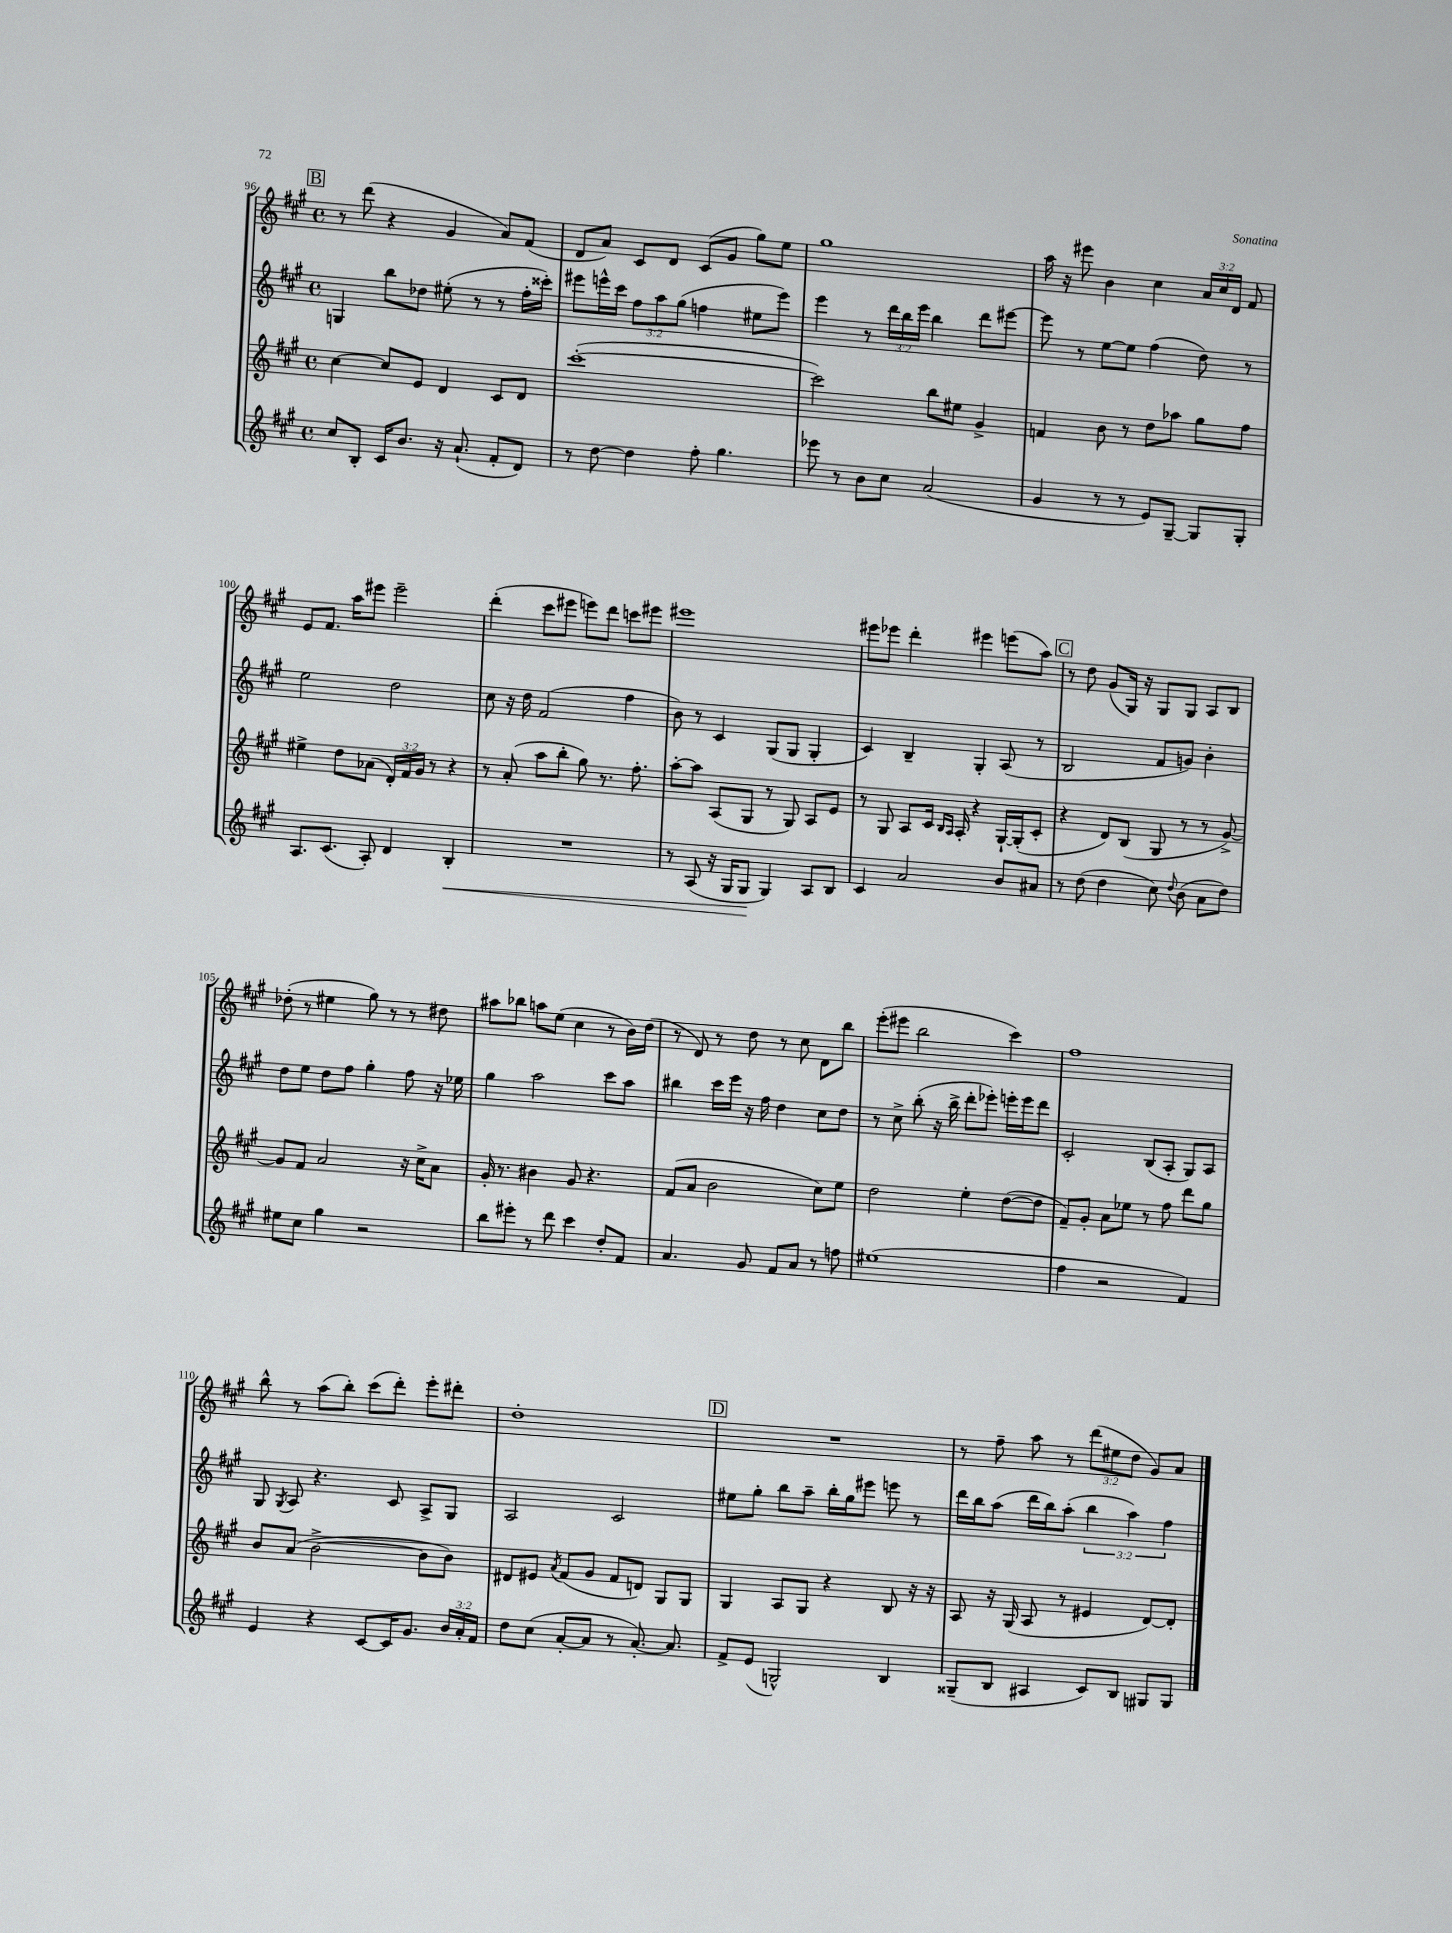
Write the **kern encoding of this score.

**kern	**kern	**kern	**kern
*staff4	*staff3	*staff2	*staff1
*clefG2	*clefG2	*clefG2	*clefG2
*k[f#c#g#]	*k[f#c#g#]	*k[f#c#g#]	*k[f#c#g#]
*M4/4	*M4/4	*M4/4	*M4/4
*met(c)	*met(c)	*met(c)	*met(c)
8cc#	[4cc#	4G	8r
8B'	.	.	(8ddd
16c#	8cc#]	8bb	4r
8.b	.	.	.
.	8e	8dd-	.
16r	4d	(8ee#'	4g#
(8.a`	.	.	.
.	.	8r	.
8f#'	8c#	8r	8a)
8d)	8d	16ff#'	(8f#
.	.	16ccc##')	.
=	=	=	=
8r	([1ccc#'	8eee#	8d
[8dd	.	16eee^^	8a)
.	.	16ccc#	.
4dd]	.	12ff#	8c#
.	.	12aa	.
.	.	.	8d
.	.	(12gg#	.
8ff#'	.	4ff	(8c#
4.gg#	.	.	8g#
.	.	8ee#	8gg#)
.	.	8eee)	8ee
=	=	=	=
8eee-	2ccc#])	4eee	1gg#
8r	.	.	.
8b	.	8r	.
8cc#	.	24ddd	.
.	.	24bb	.
.	.	24eee	.
(2a	8bb	4bb	.
.	8ee#	.	.
.	4g#^	8ddd	.
.	.	[8eee#	.
=	=	=	=
4g#	4f	8eee#]	16aa
.	.	.	16r
.	.	8r	8eee#
8r	8b	[8ee	4b
8r	8r	8ee]	.
8e)	8dd	(4ff#	4cc#
[8G#~	8aa-	.	.
8G#]	8gg#	8dd)	24a
.	.	.	24cc#
.	.	.	24d
8G#'	8ff#	8r	8f#
=	=	=	=
8.A	4ee#^	2ee	8e
.	.	.	8.f#
(8.c#	.	.	.
.	8dd	.	.
.	.	.	16aa
8A')	(8a-	.	8eee#
4d	24d')	2dd	2eee#~
.	24f#	.	.
.	24g#	.	.
.	8r	.	.
4B'	4r	.	.
=	=	=	=
1r	8r	8cc#	(4ddd'
.	(8a'	16r	.
.	.	16dd	.
.	8aa	(2f#	8ccc#
.	8bb'	.	8eee#
.	8gg#)	.	8eee)
.	8.r	.	8ddd
.	.	4ff#	8ccc
.	8.ff#'	.	.
.	.	.	8eee#
=	=	=	=
8r	[8aa'	8b)	1eee#
(8A	8aa]	8r	.
16r	(8A	4c#	.
16G#	.	.	.
8G#	8G#	.	.
4G#)	8r	(8G#	.
.	8G#)	8G#	.
8A	8A	4G#'	.
8B	8e	.	.
=	=	=	=
4c#	8r	4c#)	8eee#
.	8G#	.	8eee-
2a	8A	4B~	4ddd'
.	16c#	.	.
.	16qqB	.	.
.	16qqA	.	.
.	16A'	.	.
.	4r	4G#'	4eee#
8b	[16G#`	(8A	(8eee
.	(16G#']	.	.
8a#	8c#'	8r	8aa)
=	=	=	=
8r	4r	2B	8r
(8dd	.	.	8dd
4dd	8d)	.	(8g#
.	(8B	.	16G#)
.	.	.	16r
8cc#)	8G#	8f#	8G#
8qqdd	.	.	.
(8b	8r	8g)	8G#
8a	8r	4b'	8A
8dd)	[8g#^)	.	8B
=	=	=	=
8ee#	8g#]	8dd	(8dd-'
8cc#	8f#	8ee	8r
4gg#	2a	8dd	4ee#
.	.	8ff#	.
2r	.	4gg#'	8gg#)
.	.	.	8r
.	16r	8ff#	8r
.	16cc#^	.	.
.	8a	16r	8dd#
.	.	16ee-	.
=	=	=	=
8bb	16g#'	4gg#	8aa#
.	8.r	.	.
8eee#'	.	.	8bb-
8r	4b#	2aa	8aa
8ddd	.	.	(8ee
4ccc#	8g#	.	4cc#
.	4.r	.	.
8dd'	.	8ccc#	8r
8f#	.	8aa	16b)
.	.	.	(16dd
=	=	=	=
4.a	(8f#	4bb#	8r
.	8a	.	8d)
.	2b	16ccc#	8r
.	.	16eee	.
8g#	.	16r	8dd
.	.	16ff#	.
8f#	.	4dd	8r
8a	.	.	8cc#
8r	8cc#)	8cc#	8d
8ff	8ee	8dd	8bb
=	=	=	=
(1ee#	2dd	8r	(8eee'
.	.	8cc#^	8eee#
.	.	(8bb'	2bb
.	.	16r	.
.	.	16bb^	.
.	4ee'	8ddd'	.
.	.	8eee-')	.
.	([8dd	16eee'	4ccc#)
.	.	16eee	.
.	8dd]	8ddd	.
=	=	=	=
4ff#	8f#~)	2c#'	1ff#
.	8g#'	.	.
2r	8a	.	.
.	8ee-	.	.
.	8r	(8B	.
.	8ff#	8A'	.
4f#)	8ddd	8G#)	.
.	8gg#	8A	.
=	=	=	=
4e	8b	8G#	8bb^^
.	.	8qG#	.
.	(8a	8A	8r
4r	[2b^	4.r	(8aa
.	.	.	8bb')
[8c#	.	.	(8ccc#
16c#]	.	8c#	8ddd')
8.g#	.	.	.
.	8b]	8A^	8eee'
24b	8b)	8G#	8ddd#'
24a'	.	.	.
24f#	.	.	.
=	=	=	=
8dd	8d#	2A	1dd'
(8cc#	8e#	.	.
.	8qa	.	.
[8a'	(8f#	.	.
8a]	8g#	.	.
8r	8f#	2c#	.
[8.a')	8d)	.	.
.	8G#	.	.
8.a]	.	.	.
.	8G#	.	.
=	=	=	=
8f#^	4G#	8ee#	1r
(8e	.	8gg#'	.
2G^^)	8A	8bb	.
.	8G#	8aa~	.
.	4r	16bb'	.
.	.	16gg#	.
.	.	8eee#	.
4B	8B	8eee	.
.	16r	8r	.
.	16r	.	.
=	=	=	=
(8G##~	8A	16ddd	8r
.	.	16bb	.
8B	16r	(8aa	8ff#~
.	(16G#	.	.
4A#	8A	16ddd	8aa
.	.	16bb)	.
.	8r	(8aa'	8r
8c#)	4e#	6bb	(12ddd
.	.	.	12ee#
8B	.	.	.
.	.	6aa)	12dd
8G#	[8d)	.	8g#)
.	.	6ff#	.
8G#	8d']	.	8a
==	==	==	==
*-	*-	*-	*-
